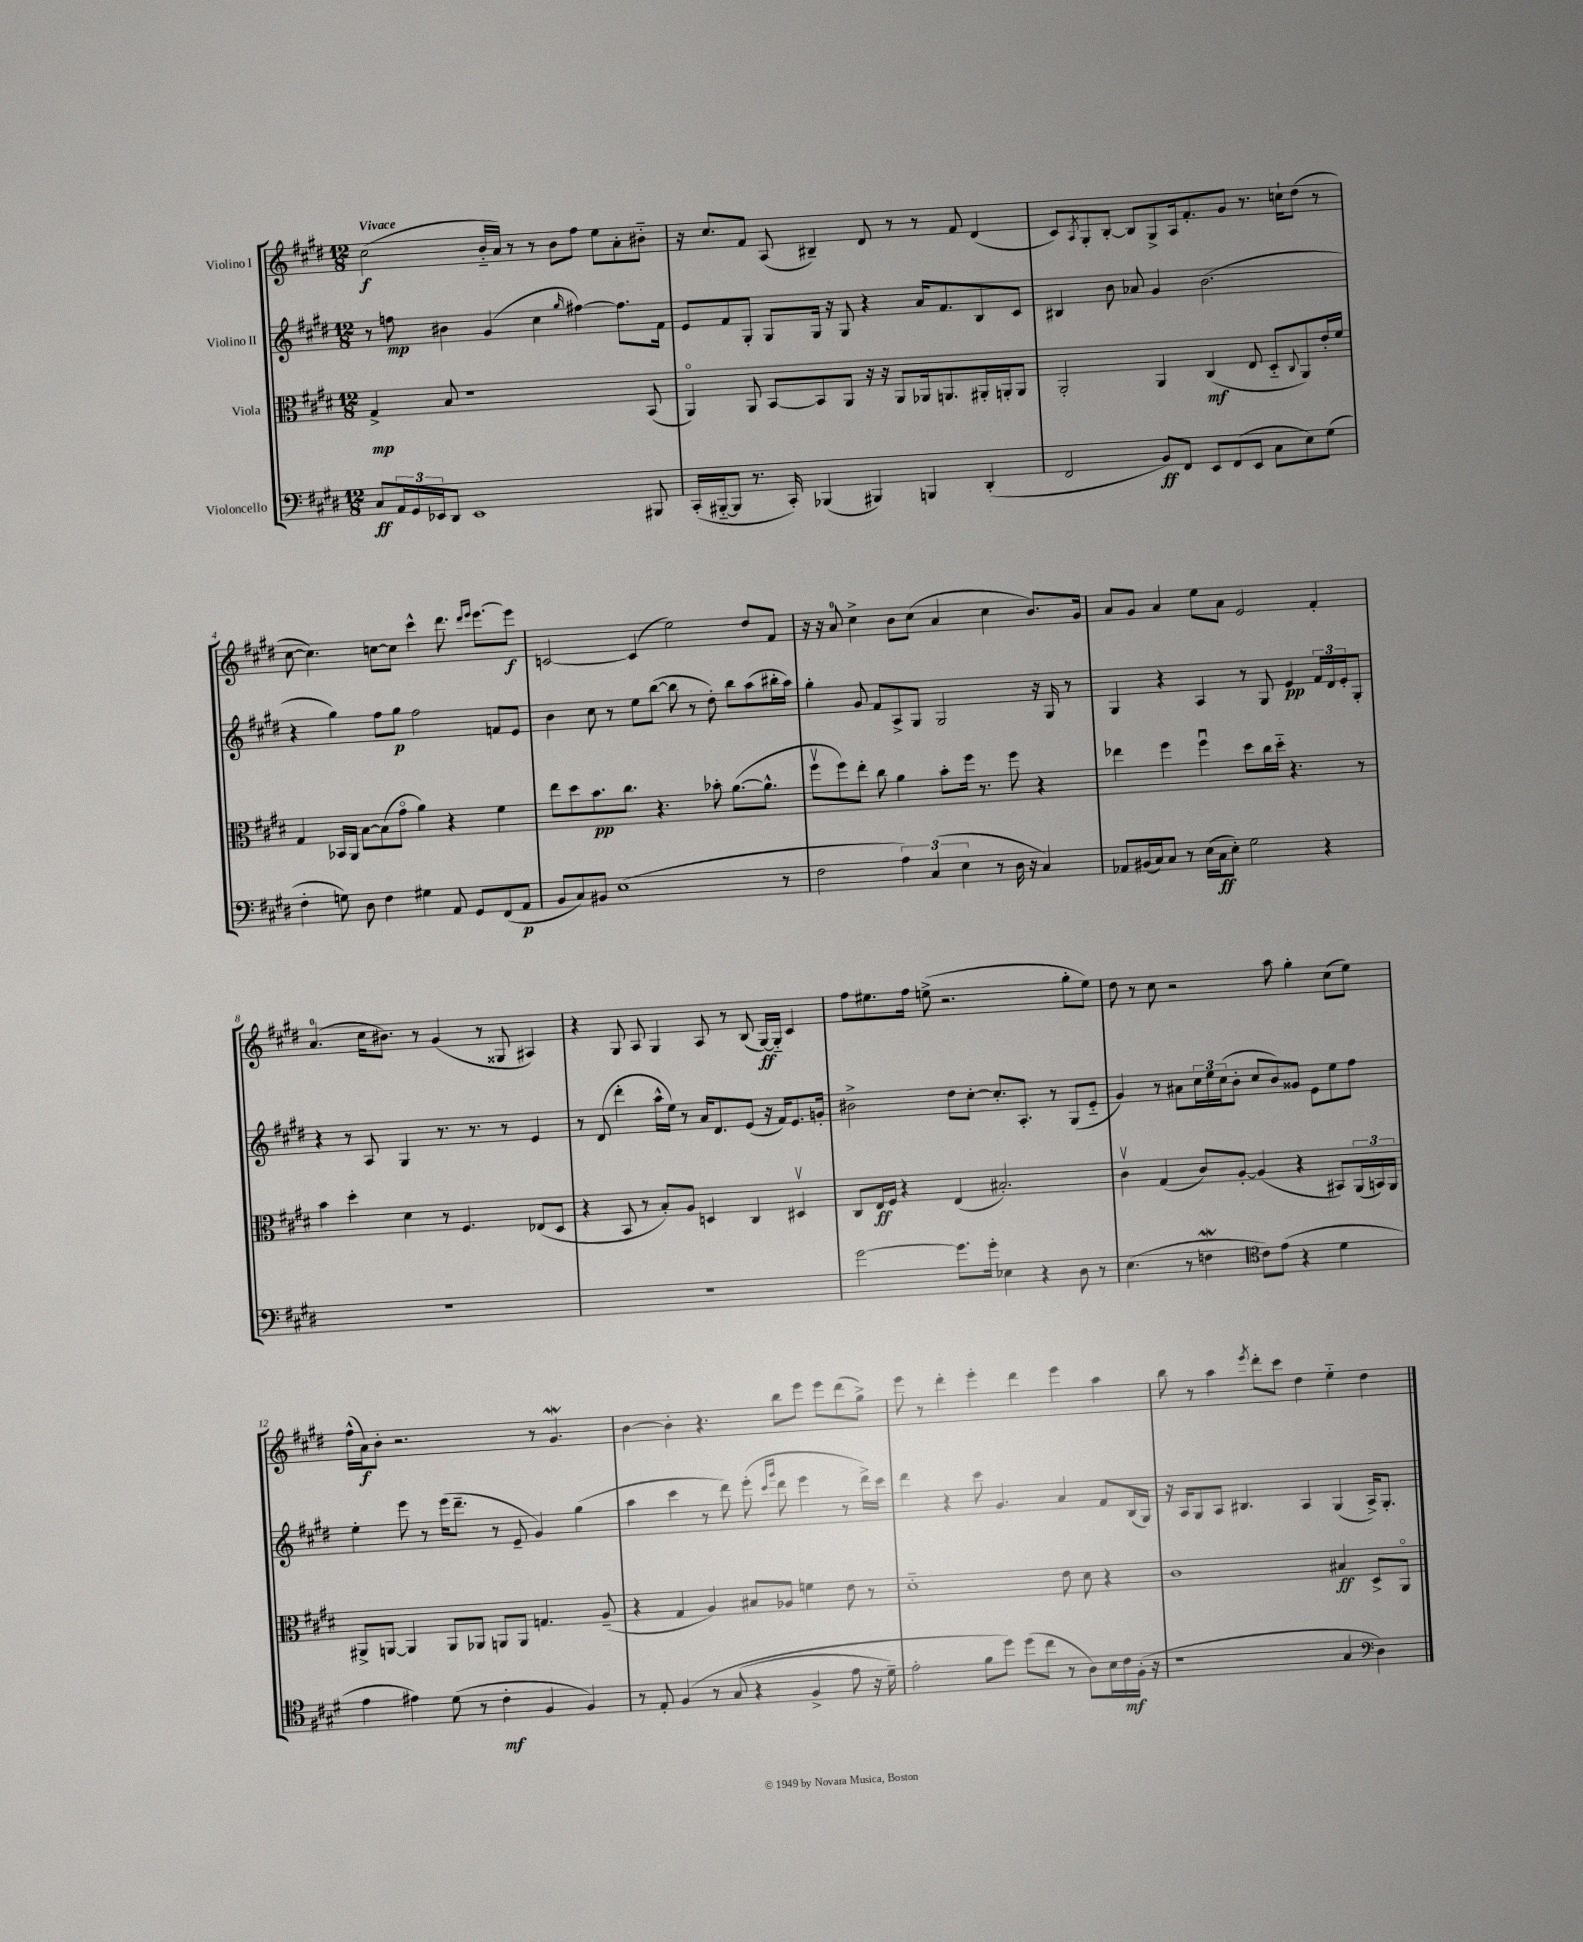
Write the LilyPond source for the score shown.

<<
\new StaffGroup <<
\new Staff = "s0" \with { instrumentName = "Violino I" } {
    \clef treble \key e \major \numericTimeSignature \time 12/8 \tempo "Vivace"
    cis''2\f( b'16-_ a'16) r8 r8 b'8 fis''8 e''8 a'8-. bis'8-_ |
    r16 cis''8. fis'8 a8( bis4--) dis'8 r8 r8 fis'8 dis'4( |
    cis'8) \acciaccatura { a8 } gis8-. b8~-. b8 gis8-> a16 fis'8.-. gis'8 r8. c''16-! dis''8( r8 |
    cis''8~ cis''4.) c''8~ c''8 cis'''4-^ dis'''8. \grace { dis'''16 e'''16 } e'''8.~ e'''8\f |
    c'2~ c'4( e''2) dis''8 fis'8 |
    r16 r16 a'8-0 cis''4-> b'8 cis''8( a'4 cis''4 b'8.) gis'16 |
    a'8 gis'8 a'4 e''8 a'8 e'2 fis'4-. |
    a'4.-0( cis''16 bis'8.) r8 gis'4( r8 gisis8 ais4) |
    r4 gis8 a8 gis4 a8 r8 b8( gis16~\ff) gis16-_ cis'4 |
    fis''8 eis''8. fis''16 e''8->( r2. gis''8-. e''8) |
    dis''8 r8 cis''8 r2 a''8 gis''4-. cis''8( e''8) |
    fis''16-^( a'16\f) b'8-. r2. r8 gis'4.\mordent |
    b'4~ b'4-. r4. b''8 e'''8 e'''8 dis'''8( gis''8->) |
    e'''8 r8 dis'''4-. e'''4-. dis'''4 e'''4 a''4 |
    b''8 r8 a''4 \acciaccatura { e'''8 } dis'''8-. cis'''8 dis''4 e''4-_ dis''4 \bar "|." |
}
\new Staff = "s1" \with { instrumentName = "Violino II" } {
    \clef treble \key e \major \numericTimeSignature \time 12/8
    r8 f''8\mp bis'4 gis'4( cis''4 \grace { gis''16 } fis''4~) fis''8. fis'16 |
    e'8 fis'8 gis8-. gis8 gis16 r16 gis8 r4 a'16 fis'8. b8 cis'8 |
    bis4 b'8 aes'8 gis'4 b'2.( |
    r4 gis''4) fis''8 gis''8\p fis''2 f'8 e'8 |
    b'4 cis''8 r8 e''8 b''8~( b''8 r8 dis''8-.) b''8 a''8( bis''16-. a''16) |
    gis''4-. gis'8 fis'8 a8-> gis8 gis2 r16 gis16 r8 |
    gis4 r4 a4 r8 gis8 e'4\pp \tuplet 3/2 { fis'16 dis'16 e'16-. } gis8-. |
    r4 r8 a8 gis4 r8. r8. r8 e'4 |
    r8 dis'8( dis'''4-. a''16-^ e''16) r8 a'16 dis'8. e'8( r16 fis'16) e'8. g'16-. |
    bis'2-> dis''8 cis''8~-. cis''8.-. a8.-. r8 gis8( e'8-_ |
    gis'4) r8 ais'8 \tuplet 3/2 { cis''16 e''16 cis''16( } b'8-. cis''8 b'8) gisis'8 e'8 e''8 fis''8 |
    e''4-. e'''8 r8 e'''16( dis'''8.-- r8 e'8-- gis'4) gis''4( |
    a''4 cis'''4 r8 dis'''8) e'''8-.( \grace { cis'''16 gis'''16 } dis'''8 e'''4 r8 dis'''16->) cis'''16 |
    dis'''4 r4 cis'''8 gis'4. a'4 fis'8 b16( gis16) |
    r16 a16 gis8 a8 bis4. a4 gis4( a16->) gis8.-. \bar "|." |
}
\new Staff = "s2" \with { instrumentName = "Viola" } {
    \clef alto \key e \major \numericTimeSignature \time 12/8
    gis4->\mp b8 r1 b,8( |
    a,4\flageolet) a,8 b,8~ b,8 a,8 r16 r16 a,8 aes,16 a,8. ais,16-. a,16-. a,8 |
    a,2-. a,4 cis4\mf( e8 dis8-_ \appoggiatura { cis8 } a,8) e'16-. fis'16 |
    gis4 bes,16 a,16 b8~ b8( gis'8\flageolet a'4) r4 fis'4 |
    e''8 dis''8 b'8.\pp cis''8. r4. bes'8-. a'8.~( a'8.-^ |
    fis''8\upbow fis''8) e''8-. cis''8 a'4 b'8-. fis''16 r8. fis''8 r4 |
    ees''4 fis''4 fis''4\downbow dis''8 cis''16 dis''16-_ r4. r8 |
    b'4 dis''4-. dis'4 r8 fis4. ees8( dis8 |
    r4 b,8 r8 b8-.) a8 d4 cis4 dis4\upbow |
    cis8 e16\ff fis16 r4 e4( bis2.-.) |
    cis'4\upbow gis4( cis'8) a8~-. a4( r4 bis,8) \tuplet 3/2 { a,16( b,16) a,16 } |
    ais,8-> a,8~ a,4 a,8 aes,8 a,8 a,8 g4. a8--( |
    r4 gis4 a4) bis8 aes8 f'4 e'8 r8 |
    dis'1-_ e'8 dis'8 r4 |
    cis'1 bis4\ff dis8-> a,8\flageolet \bar "|." |
}
\new Staff = "s3" \with { instrumentName = "Violoncello" } {
    \clef bass \key e \major \numericTimeSignature \time 12/8
    cis8\ff \tuplet 3/2 { a,16 gis,16 ees,16 } dis,8 ees,1 bis,,8 |
    cis,16-.( bis,,16~-_ bis,,8 r8. cis,16-.) bes,,4( bis,,4) b,,4 dis,4-.( |
    fis,2 b,8\ff) fis,8 e,8 fis,8( e,8 cis8 e8) gis8( |
    fis4-. g8) dis8 fis4 gis4 a,8 gis,8 fis,8( a,8\p |
    b,8 cis8) bis,8 e1( r8 |
    fis2 \tuplet 3/2 { a4) cis4( e4 } r8 dis16 r16 cis4) |
    aes,8 bis,16( cis16) cis8 r8 e16( cis16\ff e8-.) gis2 r4 |
    R1. |
    R1. |
    gis'2~ gis'8. gis'16-. ees4 r4 dis8 r8 |
    e4.( r8 f4\mordent \clef tenor cis'8) e'8( r4 dis'4 |
    e'4 eis'4) dis'8( r8 cis'4-.\mf fis4 fis4) |
    r8 e8-. fis4\( r8 gis8( r4 fis4-> e'8 r16 dis'16--) |
    e'2-. fis'8 dis''8\) dis''8( cis''8 r8 a8) b16 cis'16\mf fis16-.( r16 |
    r1 gis4 \clef bass dis4) \bar "|." |
}
>>
>>
